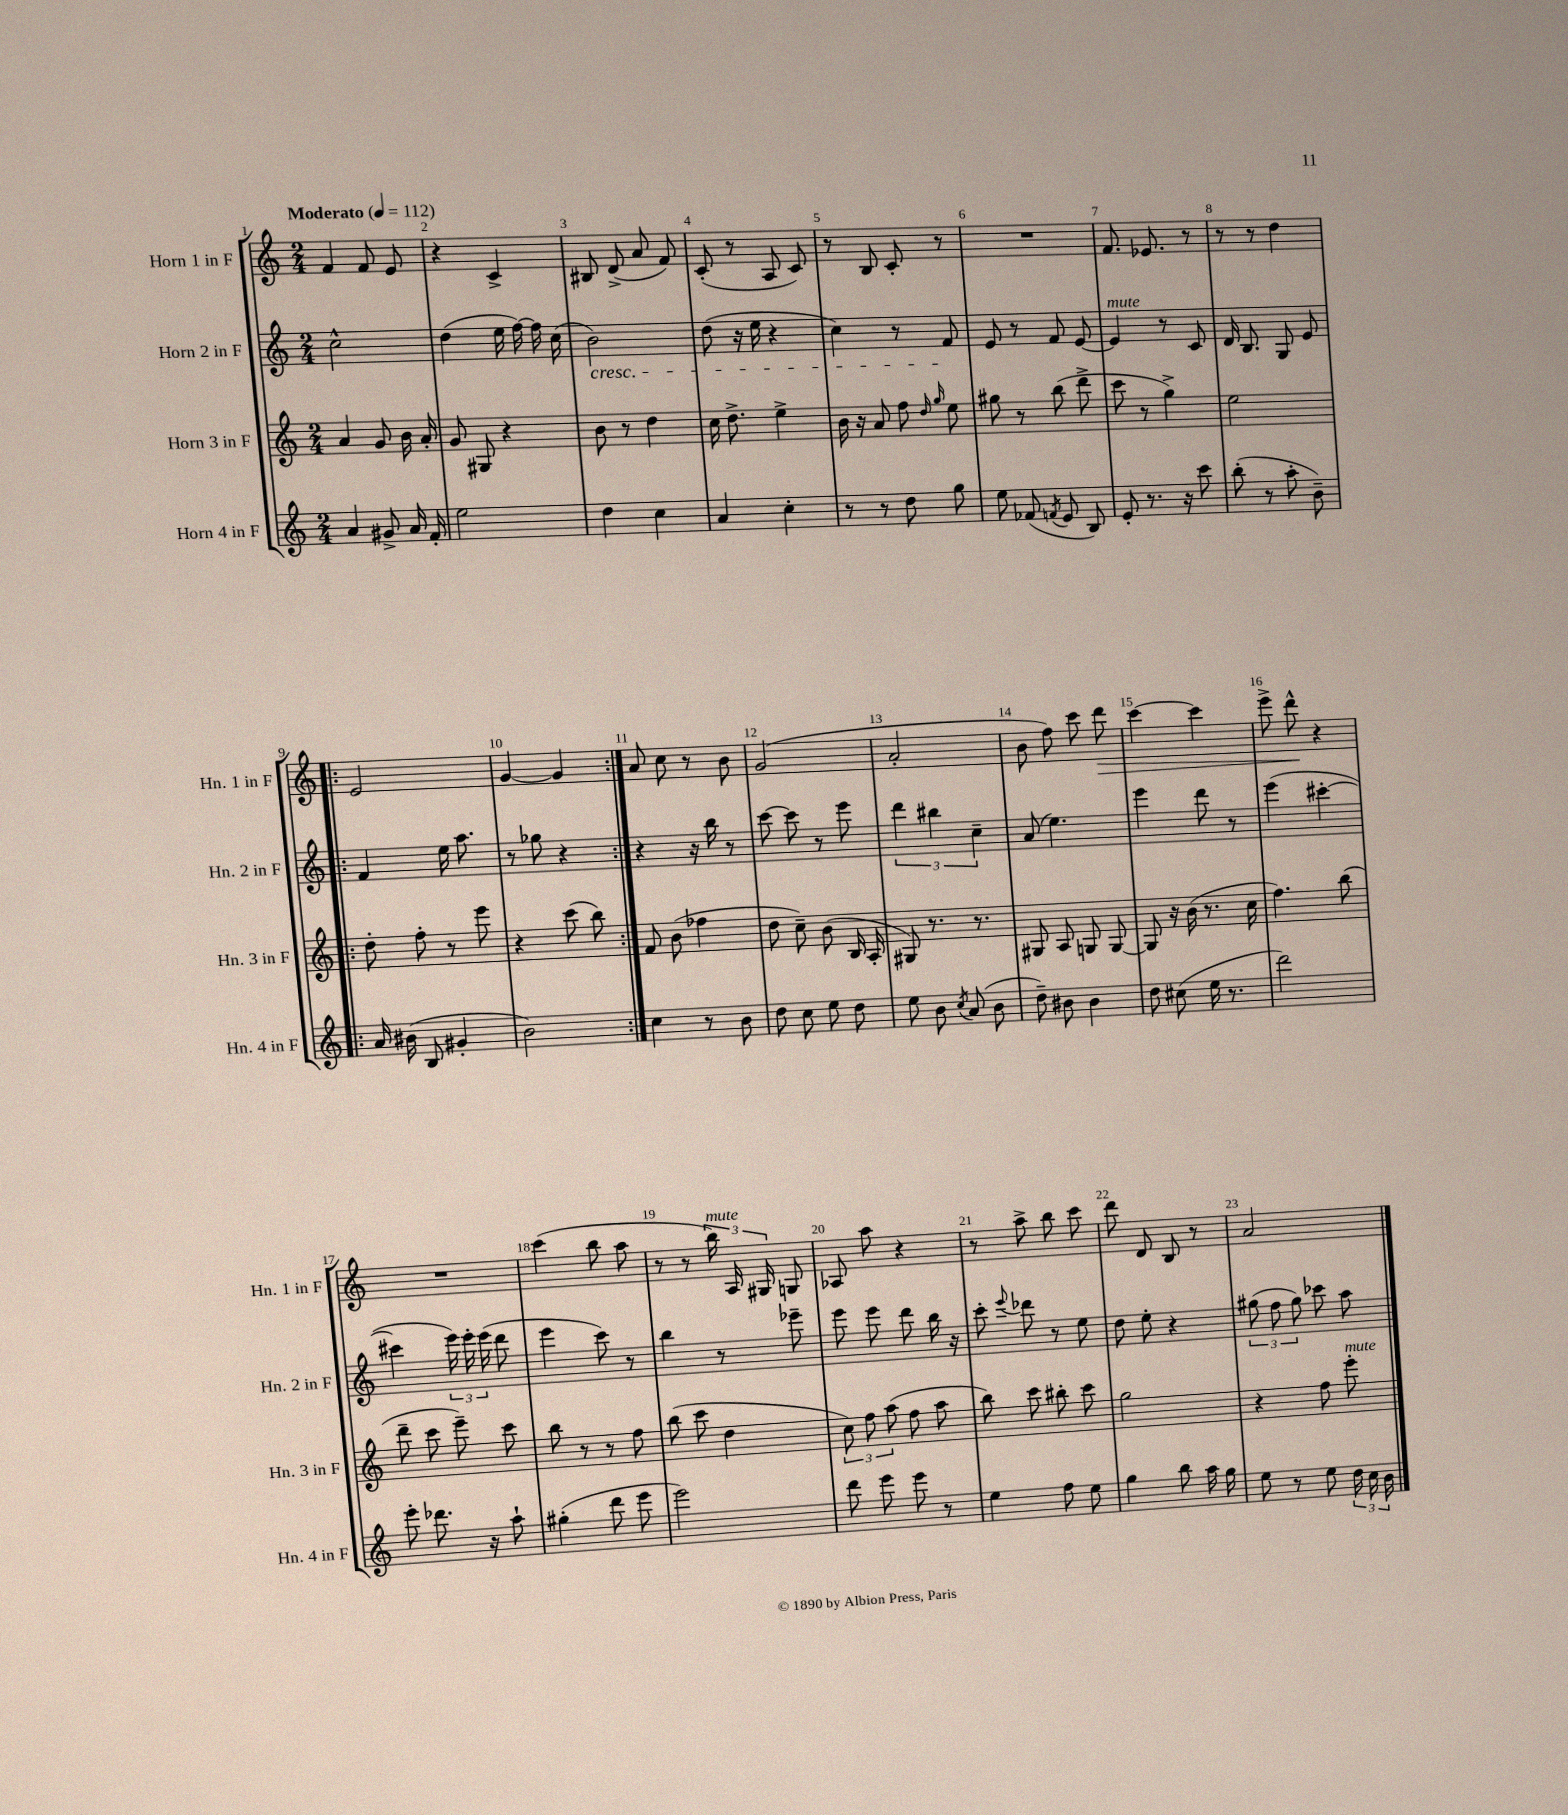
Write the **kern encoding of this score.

**kern	**kern	**kern	**kern
*staff4	*staff3	*staff2	*staff1
*clefG2	*clefG2	*clefG2	*clefG2
*k[]	*k[]	*k[]	*k[]
*M2/4	*M2/4	*M2/4	*M2/4
*MM112	*MM112	*MM112	*MM112
4a	4a	2cc^^	4f
8g#^	8g	.	8f
16a	16b	.	8e
16f'	16a'	.	.
=	=	=	=
2ee	8g	(4dd	4r
.	8G#	.	.
.	4r	16ee	4c^
.	.	[16ff)	.
.	.	16ff]	.
.	.	(16cc	.
=	=	=	=
4dd	8b	2b)	8B#
.	8r	.	(8d^
4cc	4dd	.	8a
.	.	.	8f)
=	=	=	=
4a	16cc	(8dd	(8c'
.	8.dd^	.	.
.	.	16r	8r
.	.	16ee	.
4cc'	4ee^	4r	8A
.	.	.	8c)
=	=	=	=
8r	16b	4cc)	8r
.	16r	.	.
8r	8a	.	8B
8dd	8ff	8r	8c'
.	16qqdd	.	.
.	16qqgg	.	.
8gg	8ee	8f	8r
=	=	=	=
8ee	8gg#	8e	2r
(8f-	8r	8r	.
8qf	.	.	.
8e	(8bb	8f	.
8B)	8ddd^	[8e	.
=	=	=	=
8e'	8ccc	4e]	8.f
8.r	8r	.	.
.	.	.	8.e-
.	4gg^)	8r	.
16r	.	.	.
8ccc	.	8c	8r
=	=	=	=
(8bb'	2ee	16d	8r
.	.	8.B	.
8r	.	.	8r
8aa'	.	8G	4dd
8b~)	.	8e	.
=!|:	=!|:	=!|:	=!|:
16a	8dd'	4f	2e
(16b#	.	.	.
8B	8ff'	.	.
4g#'	8r	16ee	.
.	.	8.aa	.
.	8eee	.	.
=	=	=	=
2b)	4r	8r	[4g
.	.	8gg-	.
.	(8ccc	4r	4g]
.	8bb)	.	.
=:|!	=:|!	=:|!	=:|!
4cc	8f	4r	8a
.	(8b	.	8cc
8r	4ff-	16r	8r
.	.	16bb	.
8b	.	8r	8b
=	=	=	=
8dd	8dd	[8ccc	(2g
8cc	8cc~)	8ccc]	.
8ee	(8b	8r	.
8dd	16B	8eee	.
.	16A'	.	.
=	=	=	=
8ee	8G#)	6ddd	2a'
8b	8.r	.	.
.	.	6bb#	.
8qcc	.	.	.
(8a	.	.	.
.	8.r	.	.
.	.	6cc~	.
8b	.	.	.
=	=	=	=
8dd~)	8G#	(8a	8b
8b#	8A	4.ee)	8ff)
4b#	8G	.	8ccc
.	[8G	.	8ddd
=	=	=	=
8dd	8G]	4eee	[4ccc
(8cc#	16r	.	.
.	(16b	.	.
16ee	8.r	8ddd	4ccc]
8.r	.	.	.
.	.	8r	.
.	16cc	.	.
=	=	=	=
2ddd)	4.ff)	(4eee	8eee^
.	.	.	8ddd^^
.	.	[4ccc#'	4r
.	(8bb	.	.
=	=	=	=
8eee'	8ddd~	4ccc#]	2r
8.ddd-	8ccc	.	.
.	8eee~)	24eee)	.
.	.	24eee'	.
16r	.	.	.
.	.	(24eee	.
8aa`	8ccc	8ddd	.
=	=	=	=
(4gg#'	8bb	4eee	(4ccc
.	8r	.	.
8ddd	8r	8ccc)	8bb
8eee	8ff	8r	8aa
=	=	=	=
2eee)	(8bb	4bb	8r
.	8ccc	.	8r
.	4dd	8r	24bb)
.	.	.	24A
.	.	.	24G#
.	.	8eee-~	8G
=	=	=	=
8ddd	12cc)	8eee	8A-
.	12ff	.	.
8eee	.	8eee	8aa
.	(12aa	.	.
8eee	8ff	8ddd	4r
8r	8aa	16bb	.
.	.	16r	.
=	=	=	=
4ee	8bb)	8ccc'	8r
.	.	8qqeee	.
.	8ccc	8ddd-	8aa^
8ff	8bb#'	8r	8bb
8ee	8ccc	8ee	8ccc
=	=	=	=
4gg	2gg	8dd	8ddd
.	.	8ee'	8d
8bb	.	4r	8B
16aa	.	.	8r
16gg	.	.	.
=	=	=	=
8ee	4r	(12gg#	2a
.	.	12ff	.
8r	.	.	.
.	.	12gg#)	.
8ee	8ff	8ccc-	.
24dd	8eee'	8aa	.
24cc	.	.	.
24b	.	.	.
==	==	==	==
*-	*-	*-	*-
